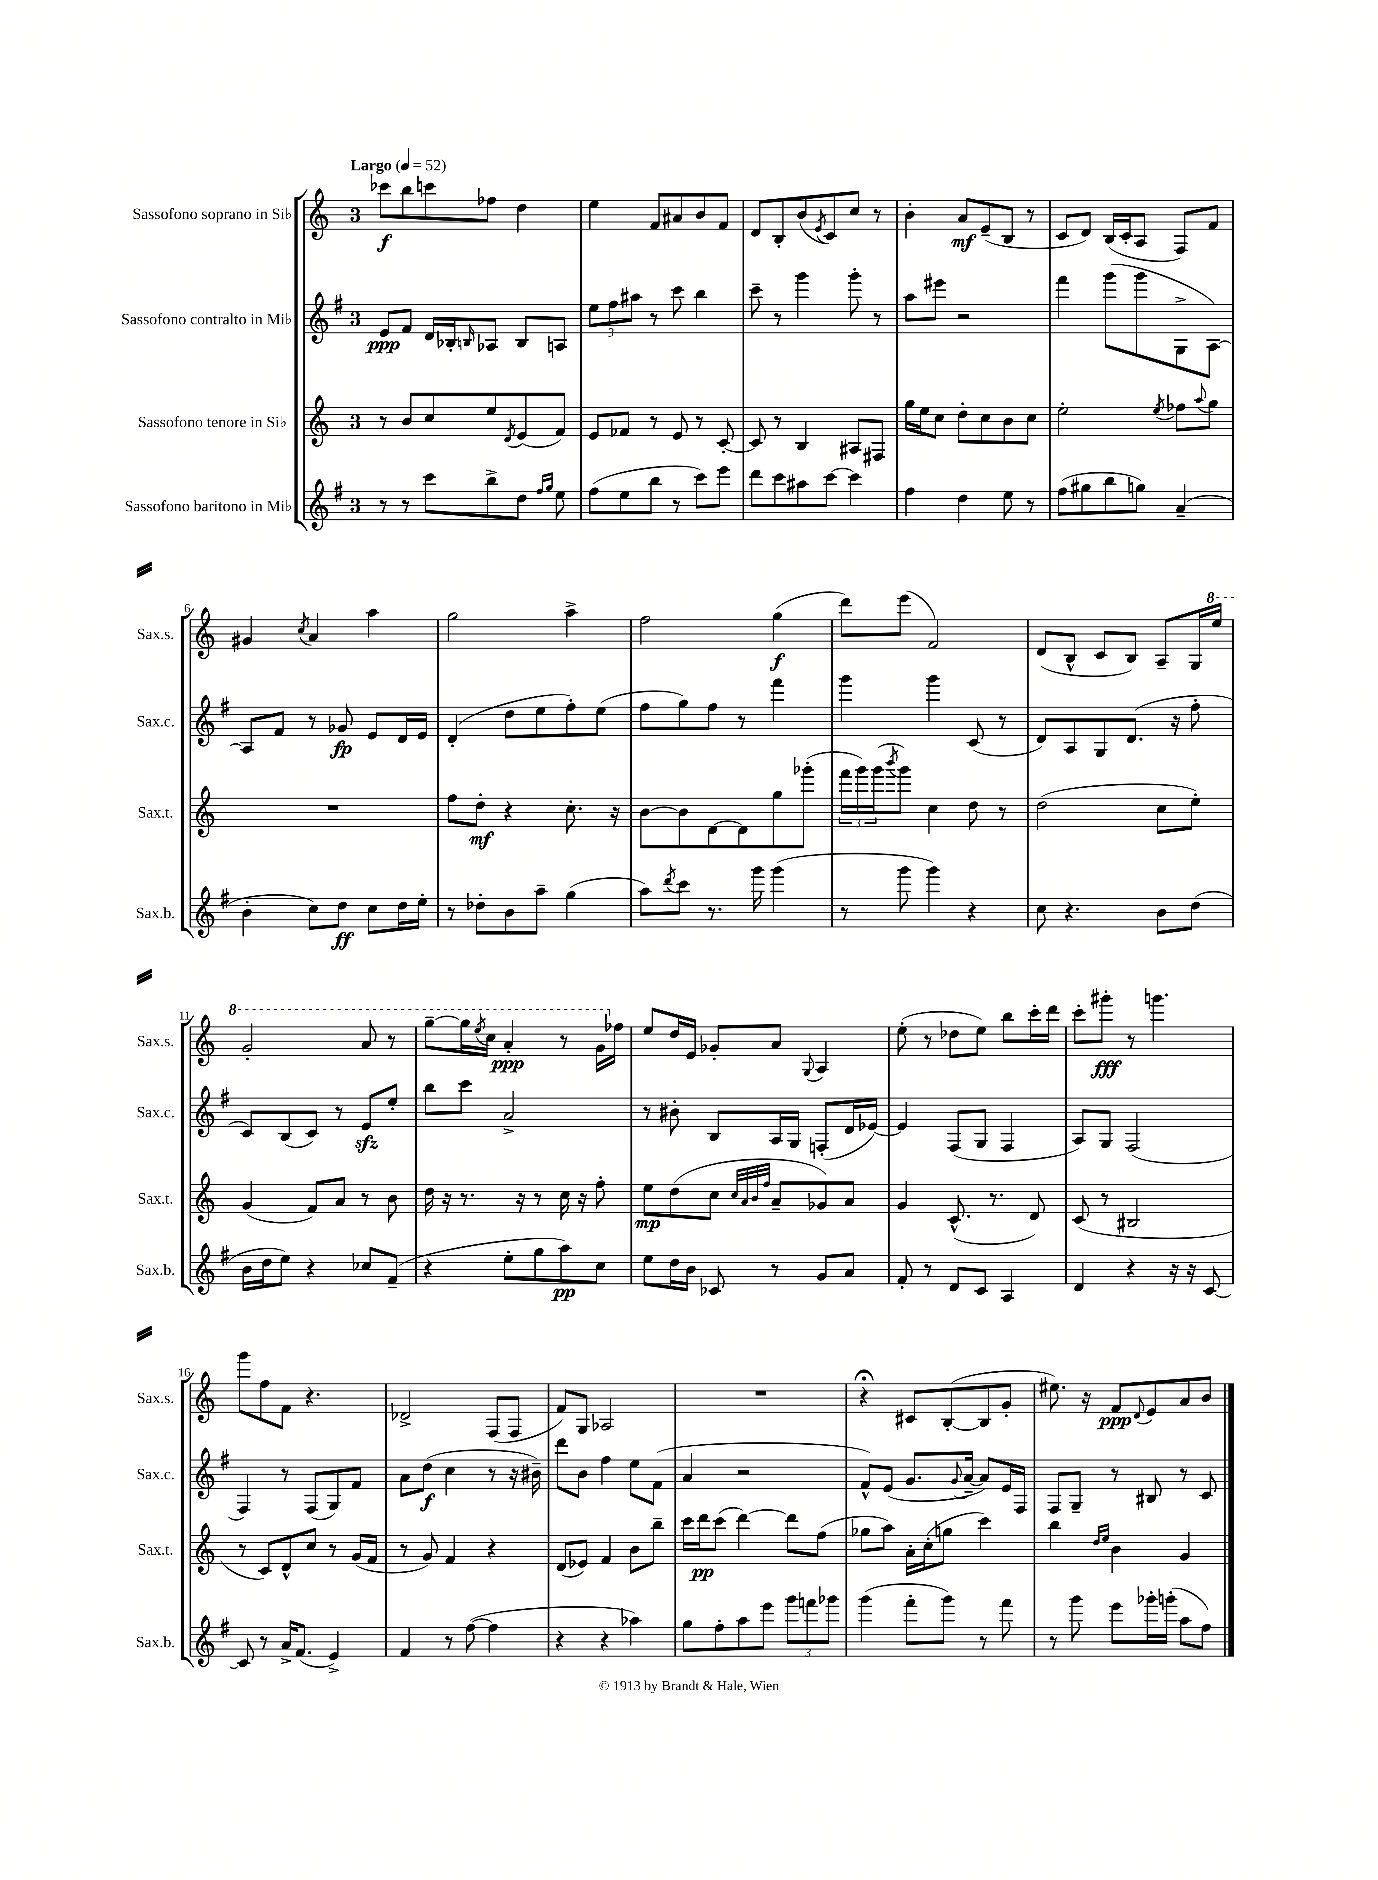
<<
\new StaffGroup <<
\new Staff = "s0" \with { instrumentName = "Sassofono soprano in Sib" shortInstrumentName = "Sax.s." } {
    \clef treble \key c \major \once \override Staff.TimeSignature.style = #'single-digit \time 3/4 \tempo "Largo" 4 = 52
    ces'''8\f b''8 c'''8 fes''8 d''4 |
    e''4 f'8 ais'8 b'8 f'8 |
    d'8 b8-. b'8( \acciaccatura { e'8 } c'8) c''8 r8 |
    b'4-. a'8\mf e'8--( b8 r8 |
    c'8 d'8) b16( c'16-. a8 f8) f'8 |
    gis'4 \acciaccatura { c''8 } a'4 a''4 |
    g''2 a''4-> |
    f''2 g''4\f( |
    d'''8) e'''8( f'2) |
    d'8( b8-^ c'8 b8) a8-- g16 \ottava #1 e'''16 |
    g''2-. a''8 r8 |
    g'''8~-- g'''16 \acciaccatura { e'''8 } c'''16 a''4-.\ppp r8 g''16 \ottava #0 fes''16 |
    e''8 d''16 e'16 ges'8-. a'8 \appoggiatura { g8 } a4 |
    e''8-.( r8 des''8 e''8) b''8 c'''16-. d'''16 |
    c'''8-. gis'''8-.\fff r8 g'''4. |
    g'''8 f''8 f'8 r4. |
    des'2-> f8( f8 |
    f'8) g8 aes2 |
    R2. |
    r4\fermata cis'8 b8~-.( b8 g'8-. |
    eis''8.) r16 f'8\ppp \appoggiatura { d'8 } e'8 a'8 b'8 \bar "|." |
}
\new Staff = "s1" \with { instrumentName = "Sassofono contralto in Mib" shortInstrumentName = "Sax.c." } {
    \clef treble \key g \major \once \override Staff.TimeSignature.style = #'single-digit \time 3/4
    e'8\ppp fis'8 d'16 bes16-. \grace { b16 } aes8 b8 a8 |
    \tuplet 3/2 { e''8 fis''8 ais''8 } r8 c'''8 b''4 |
    c'''8-- r8 g'''4 g'''8-. r8 |
    a''8 eis'''8 r2 |
    fis'''4 g'''8( g'''8 g8-> a8~) |
    a8 fis'8 r8 ges'8\fp e'8 d'16 e'16 |
    d'4-.( d''8 e''8 fis''8-.) e''8( |
    fis''8 g''8) fis''8 r8 fis'''4 |
    g'''4 g'''4 c'8( r8 |
    d'8) a8 g8 d'8.( r16 fis''8-. |
    c'8) b8( c'8) r8 e'8\sfz e''8-. |
    b''8 c'''8 a'2-> |
    r8 bis'8-. b8 a16 g16 f8-.( d'16 ees'16~) |
    ees'4 fis8( g8 fis4 |
    a8) g8 fis2( |
    fis4) r8 fis8( g8) fis'8 |
    a'8 d''8\f( c''4 r8 r16 bis'16--) |
    d'''8 b'8 fis''4 e''8 fis'8( |
    a'4 r2 |
    fis'8-^) e'8( g'8. \appoggiatura { g'8 } a'16~-- a'8) e'16 fis16 |
    fis8 g8-- r8 bis8 r8 c'8 \bar "|." |
}
\new Staff = "s2" \with { instrumentName = "Sassofono tenore in Sib" shortInstrumentName = "Sax.t." } {
    \clef treble \key c \major \once \override Staff.TimeSignature.style = #'single-digit \time 3/4
    r8 b'8 c''8 e''8 \acciaccatura { d'8 } e'8( f'8) |
    e'8 fes'8 r8 e'8 r8 c'8~-. |
    c'8 r8 b4 ais8 fis8 |
    g''16 e''16 c''8 d''8-. c''8 b'8 c''8 |
    e''2-. \acciaccatura { e''8 } fes''8 \appoggiatura { a''8 } g''8 |
    R2. |
    f''8 d''8-.\mf r4 c''8.-. r16 |
    b'8~ b'8 d'8~ d'8 g''8 ges'''8-.( |
    \tuplet 3/2 { f'''16 g'''16) g'''16( } \acciaccatura { b'''8 } g'''8) c''4 d''8 r8 |
    d''2( c''8 e''8-.) |
    g'4( f'8) a'8 r8 b'8 |
    d''16 r16 r8. r16 r8 c''16 r16 f''8-. |
    e''8\mp d''8( c''8 \grace { c''32 a'32 b'32 f''32 } a'8-- ges'8) a'8 |
    g'4 c'8.-^( r8. d'8) |
    c'8( r8 bis2 |
    r8 c'8) d'8-^ c''8 r8 g'16( f'16 |
    r8 g'8) f'4 r4 |
    d'8( ees'8) f'4 b'8 b''8-- |
    c'''16 d'''16\pp c'''8( d'''4~) d'''8 f''8( |
    ges''8 a''8) a'16-. c''16-.( g''8 c'''4) |
    b''4 \grace { d''16 e''16 } b'4 g'4 \bar "|." |
}
\new Staff = "s3" \with { instrumentName = "Sassofono baritono in Mib" shortInstrumentName = "Sax.b." } {
    \clef treble \key g \major \once \override Staff.TimeSignature.style = #'single-digit \time 3/4
    r8 r8 c'''8 b''8-> d''8 \grace { fis''16 g''16 } e''8 |
    fis''8( e''8 b''8 r8 c'''8) e'''8 |
    d'''8 c'''8 ais''8 c'''8~ c'''4 |
    fis''4 d''4 e''8 r8 |
    fis''8( gis''8 b''8 g''8) a'4--( |
    b'4-. c''8) d''8\ff c''8 d''16 e''16-. |
    r8 des''8-. b'8 a''8-- g''4( |
    a''8) \acciaccatura { d'''8 } c'''8 r8. g'''16 g'''4( |
    r8 g'''8 g'''4) r4 |
    c''8 r4. b'8 d''8( |
    b'16 d''16 e''8) r4 ces''8 fis'8--( |
    r4 e''8-. g''8 a''8\pp) c''8 |
    e''8 d''16 b'16 ces'8 r8 g'8 a'8 |
    fis'8-. r8 d'8 c'8 a4 |
    d'4 r4 r16 r16 c'8~ |
    c'8 r8 a'16-> fis'8.( e'4->) |
    fis'4 r8 fis''8~( fis''4 |
    r4 r4 aes''4) |
    g''8 fis''8-. a''8 e'''8 \tuplet 3/2 { g'''8 f'''8 ges'''8 } |
    g'''4( fis'''8-. g'''8) r8 fis'''8 |
    r8 g'''8 e'''8 ges'''16-. g'''16-.( a''8 fis''8) \bar "|." |
}
>>
>>
